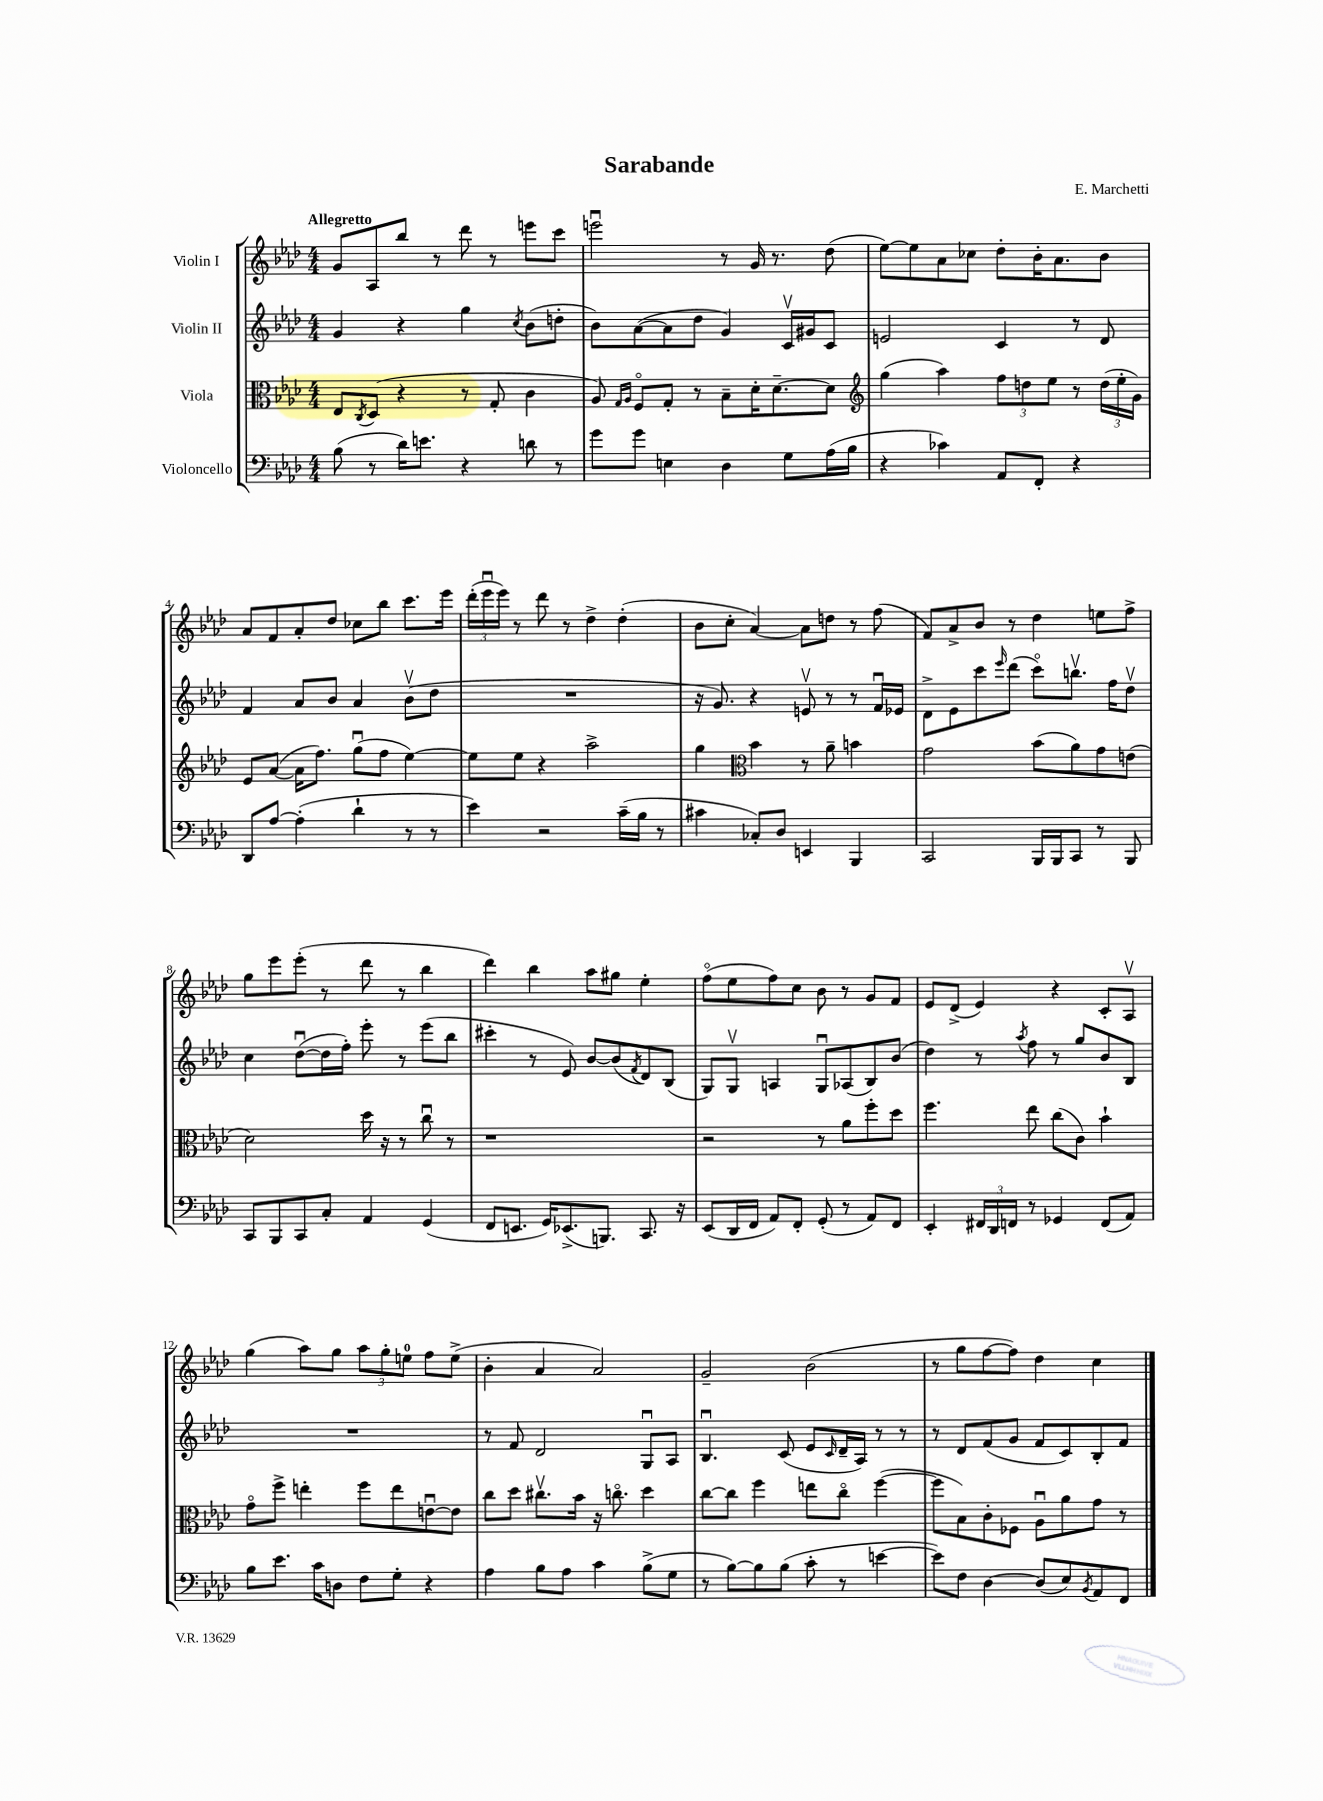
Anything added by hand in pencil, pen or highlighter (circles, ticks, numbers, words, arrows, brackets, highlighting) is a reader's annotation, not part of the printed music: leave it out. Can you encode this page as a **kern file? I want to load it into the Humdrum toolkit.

**kern	**kern	**kern	**kern
*staff4	*staff3	*staff2	*staff1
*clefF4	*clefC3	*clefG2	*clefG2
*k[b-e-a-d-]	*k[b-e-a-d-]	*k[b-e-a-d-]	*k[b-e-a-d-]
*M4/4	*M4/4	*M4/4	*M4/4
(8B-\	8E-/L	4g/	8g/L
.	8qC/	.	.
8r	(8D-/J	.	8A-/
16d-\LK)	4r	4r	8bb-/J
8.e\J	.	.	.
.	.	.	8r
4r	8r	4gg\	8ddd-\
.	8G'/	.	8r
.	.	8qcc/	.
8d\	4c\	(8b-\L	8eee\L
8r	.	8dd'\J	8ccc\J
=	=	=	=
8g\L	8A-/)	8b-\L)	2eeeu\
.	16qqG/LL	.	.
.	16qqA-/JJ	.	.
8g\J	8Fo/L	([8a-\	.
4E\	8G'/J	8a-\]	.
.	8r	8dd-\J	.
4D-\	8B-~\L	4g/)	8r
.	16d-'\K	.	16g/
.	[8.d-~\	.	8.r
8G\L	.	16cv/LL	.
.	.	16g#/J	.
(16A-\L	8d-\]J	8c/J	(8dd-\
16B-\JJ	.	.	.
=	=	=	=
*	*clefG2	*	*
4r	(4gg\	2e/	[8ee-\L)
.	.	.	8ee-\]
4c-\)	4aa-\)	.	8a-\
.	.	.	8cc-\J
8AA-/L	12ff\L	4c/	8dd-'\L
.	12dd\	.	.
8FF'/J	.	.	16b-'\K
.	12ee-\J	.	.
.	.	.	8.a-\
4r	8r	8r	.
.	(24dd\LL	8d-/	8b-\J
.	24ee-'\	.	.
.	24g\JJ)	.	.
=	=	=	=
8DD-/L	8e-/L	4f/	8a-/L
[8A-/J	([8a-/J	.	8f/
(4A-'\]	16a-\]LK	8a-/L	8a-'/
.	8.ff\J)	.	.
.	.	8b-/J	8dd-/J
4d-`\	(8ggu\L	4a-/	8cc-\L
.	8ff\J	.	8bb-\J
8r	[4ee-\)	(8b-v\L	8.ccc\L
8r	.	8dd-\J	.
.	.	.	16eee-\Jk
=	=	=	=
4e-\)	8ee-\]L	1r	(24ddd-'\LL
.	.	.	24eee-u\
.	.	.	24eee-\JJ)
.	8ee-\J	.	8r
2r	4r	.	8ddd-\
.	.	.	8r
.	2aa-^\	.	4dd-^\
(16c~\LL	.	.	(4dd-'\
16B-\JJ	.	.	.
8r	.	.	.
=	=	=	=
4c#\	4gg\	16r	8b-\L
.	.	8.g/)	.
.	.	.	8cc'\J
*	*clefC3	*	*
8C-'/L)	4b-\	4r	[4a-/)
8D-/J	.	.	.
4EE/	8r	8ev/	8a-\]L
.	8a-~\	8r	8dd\J
4BBB-/	4b\	8r	8r
.	.	16fu/LL	(8ff\
.	.	16e-/JJ	.
=	=	=	=
2CC/	2g\	8d-^\L	8f/L)
.	.	8e-\	8a-^/
.	.	8ccc\	8b-/J
.	.	16qqeee-/	.
.	.	(8ddd-\J	8r
16BBB-/LL	(8b-\L	8ccco\L)	4dd-\
16BBB-/J	.	.	.
8CC/J	8a-\)	8.bbv\J	.
8r	8g\	.	8ee\L
.	.	16ff\LK	.
8BBB-/	(8e\J	8dd-v\J	8ff^\J
=	=	=	=
8CC/L	2d-\)	4cc\	8gg\L
8BBB-/	.	.	8eee-\
8CC/	.	([8dd-u\L	(8eee-'\J
8C'/J	.	16dd-\]L	8r
.	.	16ff'\JJ)	.
4AA-/	16dd-\	8eee-'\	8ddd-\
.	16r	.	.
.	8r	8r	8r
(4GG/	8ccu\	(8eee-\L	4bb-\
.	8r	8bb-\J	.
=	=	=	=
8FF/L	1r	4ccc#'\	4ddd-\)
8.EE/J	.	.	.
.	.	8r	4bb-\
16GG/LK)	.	.	.
(8.EE-^/	.	8e-/)	.
.	.	[8b-/L	8aa-\L
8.BBB/J)	.	.	.
.	.	(8b-/]	8gg#\J
.	.	8qf/	.
8.CC/	.	8d-/)	4ee-'\
.	.	(8B-/J	.
16r	.	.	.
=	=	=	=
(8EE-/L	2r	8G/L)	(8ffo\L
16DD-/L	.	8Gv/J	8ee-\
16FF/JJ	.	.	.
8AA-/L)	.	4A/	8ff\)
8FF'/J	.	.	8cc\J
(8GG'/	8r	8Gu/L	8b-\
8r	8a-\L	(8A-/	8r
8AA-/L)	8ff'\	8B-/)	8g/L
8FF/J	8dd-\J	(8b-/J	8f/J
=	=	=	=
4EE-'/	4.ff\	4dd-\)	8e-/L
.	.	.	(8d-^/J
24FF#/LL	.	8r	4e-/)
24DD-/	.	.	.
24FF/JJ	.	.	.
.	.	8qaa-/	.
8r	8ee-\	8ff\	.
4GG-/	(8cc\L	8r	4r
.	8c\J)	8gg/L	.
(8FF/L	4b-`\	8b-/	8c'/L
8AA-/J)	.	8B-/J	8A-v/J
=	=	=	=
8B-\L	8go\L	1r	(4gg\
8.e-\J	8ff^\J	.	.
.	4ee'\	.	8aa-\L)
16c\LK	.	.	.
8D\J	.	.	8gg\J
8F\L	8ff\L	.	12aa-\L
.	.	.	12gg'\
8G'\J	8ee\	.	.
.	.	.	12ee\J
4r	[8eu\	.	8ff\L
.	8e\]J	.	(8ee^\J
=	=	=	=
4A-\	8cc\L	8r	4b-'\
.	8dd-\J	8f/	.
8B-\L	8.cc#v\L	2d-/	4a-/
8A-\J	.	.	.
.	16b-\Jk	.	.
4c\	16r	.	2a-/)
.	8.cco\	.	.
(8B-^\L	4dd-\	8Gu/L	.
8G\J	.	8A-/J	.
=	=	=	=
8r	[8cc\L	4.B-u/	2g~/
[8B-\L)	8cc\]J	.	.
8B-\]	4ff\	.	.
(8B-\J	.	(8c/	.
8c'\	8ee\L	8e-/L	(2b-\
.	.	16qqc/	.
8r	8cco\J	16d-~/L	.
.	.	16A-/JJ)	.
[4e\	([4ff\	8r	.
.	.	8r	.
=	=	=	=
8e\]L)	8ff\]L	8r	8r
8F\J	8B-\)	8d-/L	8gg\L
[4D-\	8c'\	(8f/	[8ff\
.	8F-\J	8g/J	8ff\]J)
(8D-/]L	8A-u\L	8f/L	4dd-\
8E-/)	8a-\	8c/)	.
8qBB-/	.	.	.
8AA-/	8g\J	8B-'/	4cc\
8FF/J	8r	8f/J	.
==	==	==	==
*-	*-	*-	*-
